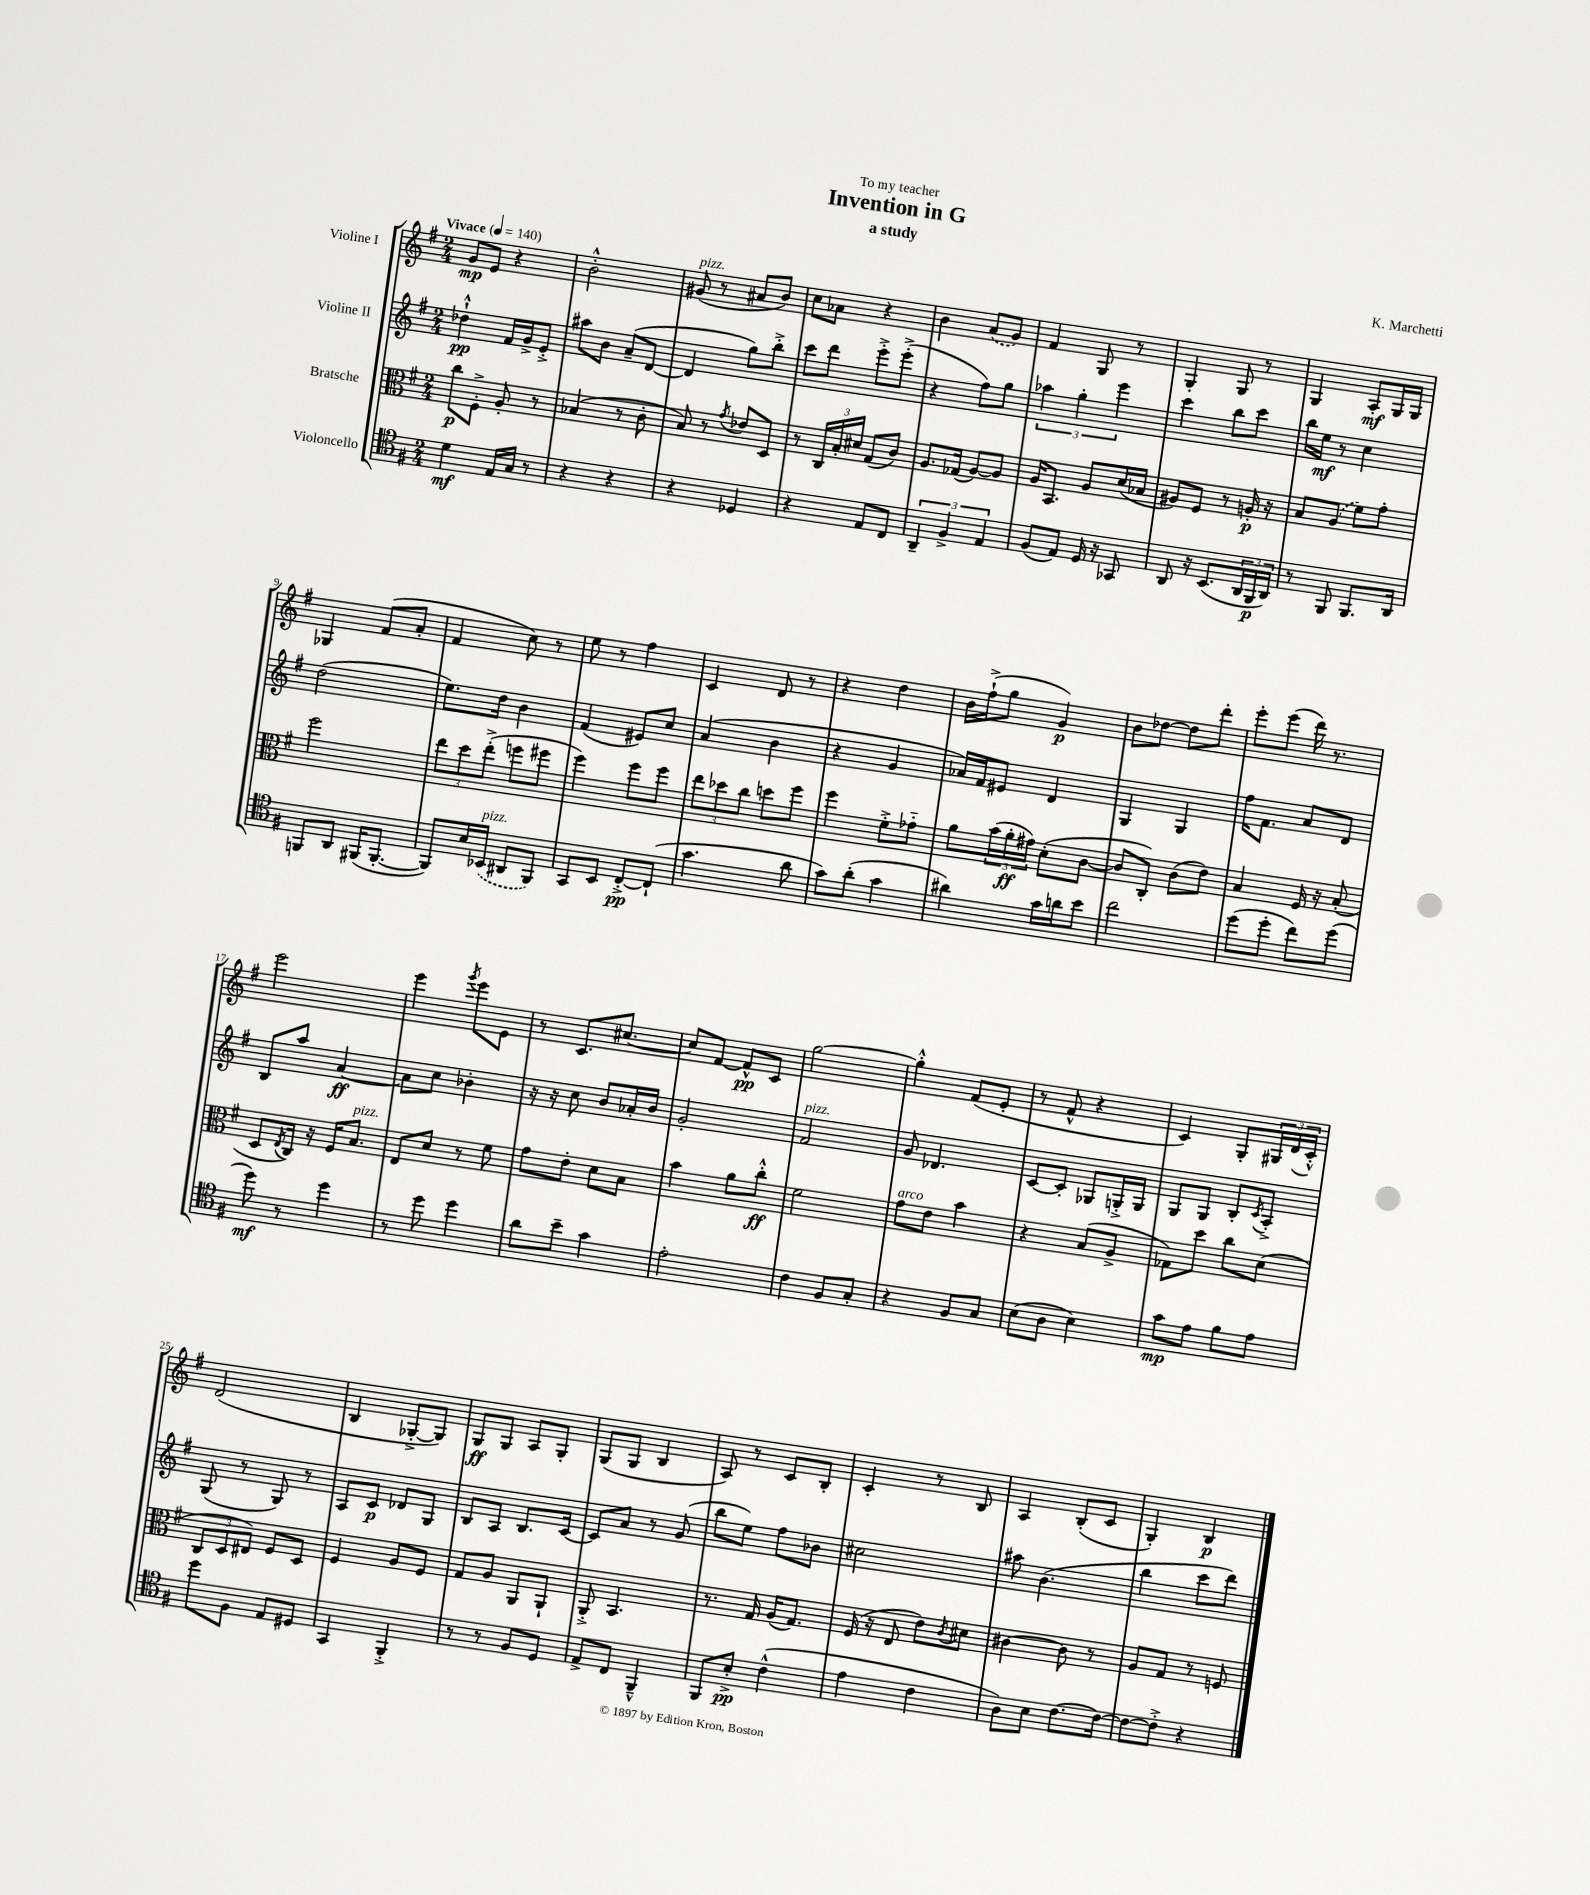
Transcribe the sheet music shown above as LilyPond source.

\header { title = "Invention in G" composer = "K. Marchetti" subtitle = "a study" dedication = "To my teacher" }
<<
\new StaffGroup <<
\new Staff = "s0" \with { instrumentName = "Violine I" } {
    \clef treble \key g \major \numericTimeSignature \time 2/4 \tempo "Vivace" 4 = 140
    g'8\mp e'8 r4 |
    b'2-.-^ |
    gis'8^\markup { \italic "pizz." }( r8 ais'8 b'8) |
    c''8 aes'8 r4 |
    b'4 \once \slurDashed a'8( g'8) |
    fis'4 g8 r8 |
    g4-. g8 r8 |
    g4 a8-.\mf g16 g16 |
    ges4 fis'8( a'8-. |
    fis'4 c''8) r8 |
    e''8 r8 fis''4 |
    c'4 d'8 r8 |
    r4 d''4 |
    b'16 fis''16-!->( g''8 g'4\p) |
    b'8 des''8~ des''8 d'''8-. |
    e'''8-. e'''8( d'''16) r8. |
    e'''2 |
    e'''4 \acciaccatura { g'''8 } e'''8 e'8 |
    r8 c'8. cis''8.~ |
    cis''8 fis'8~ fis'8-^\pp c'8 |
    g''2~ |
    g''4-.-^ fis'8( e'8-. |
    r8 fis'8-^ r4 |
    c'4) g8-. \tuplet 3/2 { gis16 d'16( c'16-.-^) } |
    d'2( |
    b4 ges8~-.-> ges8) |
    g8\ff g8 a8 g8-. |
    g8( g8 b4 |
    a8) r8 c'8 b8-. |
    c'4-. r8 b8 |
    a4 b8-.( c'8 |
    g4-.) b4\p \bar "|." |
}
\new Staff = "s1" \with { instrumentName = "Violine II" } {
    \clef treble \key g \major \numericTimeSignature \time 2/4
    des''4-!-^\pp fis'16 g'16-> e'8-.-> |
    ais''8 b'8 a'8--( d'8~ |
    d'4 g''8) b''8-.-> |
    c'''8 d'''8 e'''8-.-> e'''8-.->( |
    r4 fis''8) g''8 |
    \tuplet 3/2 { aes''4 g''4-. e'''4 } |
    c'''4 b''8 c'''8 |
    b''16 e''16\mf r8 c''4 |
    d''2( |
    e''8.) d''16 b'4 |
    fis'4( eis'8) c''8 |
    a'4( b'4 |
    r4 g'4 |
    aes'16) fis'16 eis'8 d'4 |
    g4 g4 |
    fis''16 fis'8. a'8 d'8 |
    b8 a''8 a'4~\ff |
    a'8 c''8 bes'4-. |
    r16 r16 c''8 b'8 aes'16-. b'16 |
    g'2-. |
    fis'2^\markup { \italic "pizz." } |
    g'8 des'4. |
    c'8~ c'8-. ges8 g16-.-> g16 |
    g8 g8 b8-. \acciaccatura { c'8 } a8-.-> |
    g8( r8 g8) r8 |
    a8 c'8\p des'8 g8 |
    b8 a8 b8. c'16~ |
    c'8 a'8 r8 g'8( |
    b''8 e''8) fis''8 bes'8 |
    cis''2 |
    ais''8 b'4.( |
    b''4 c'''8 d'''8) \bar "|." |
}
\new Staff = "s2" \with { instrumentName = "Bratsche" } {
    \clef alto \key g \major \numericTimeSignature \time 2/4
    c''8\p fis8-.-> a8-. r8 |
    bes4( r8 c'8-. |
    b8) r8 \acciaccatura { g'8 } ees'8 d8 |
    r8 \tuplet 3/2 { c16 b16-. dis'16 } g8( c'8) |
    a8. ges16( a8~) a8 |
    a16 b,8. a8 d'16( bes16 |
    ais8) fis8 r8 a16-.\p r16 |
    b8 \once \slurDashed a8( fis'8) g'8-. |
    fis''2 |
    \tuplet 3/2 { e''8 d''8 e''8-.->( } f''8 fis''8 |
    fis''4) fis''8 fis''8 |
    \tuplet 3/2 { e''8 des''8 c''8 } d''8 fis''8 |
    fis''4 fis'8-.-> ges'8-_ |
    a'8 \tuplet 3/2 { b'16( a'16-.\ff gis'16) } d'8-.( c'8~ |
    c'8 c8-.) c'8( e'8) |
    b4 fis16 r16 b8-.( |
    d8 \acciaccatura { e8 } c16) r16 fis16 b8.^\markup { \italic "pizz." } |
    e8 d'8 r8 fis'8 |
    g'8 e'8-. d'8 b8 |
    b'4 a'8 c''8-.-^\ff |
    fis'2 |
    g'8^\markup { \italic "arco" } e'8 b'4 |
    r4 b8( a8-> |
    ges8) d''8 c''8 d'8( |
    \tuplet 3/2 { c8 d8 eis8) } fis8 d8 |
    fis4 a8 fis8 |
    g8 a8 a,8 a,8-! |
    a,8-.-> b,4. |
    r8. g16 a16( g8.) |
    fis16( r16 e8 e'8) \acciaccatura { c'8 } dis'8 |
    cis'4~ cis'8 r8 |
    a8 g8 r8 f8 \bar "|." |
}
\new Staff = "s3" \with { instrumentName = "Violoncello" } {
    \clef tenor \key g \major \numericTimeSignature \time 2/4
    d'4\mf e16 g16 r8 |
    r4 r4 |
    r4 des4 |
    r4 e8 c8 |
    \tuplet 3/2 { a,4-- fis4-> e4 } |
    fis8( e8) d16 r16 ges,8 |
    a,8 r16 b,8.( \tuplet 3/2 { a,16 fis,16\p a,16) } |
    r8 fis,8 fis,8. a,16 |
    f,8 a,8 fis,16( fis,8.~-. |
    fis,8) b16 \once \slurDashed bes,16^\markup { \italic "pizz." }( ais,8 fis,8) |
    g,8 b,8 c8~-.->\pp c8-!( |
    g'4. a'8 |
    g'8) a'8-.( g'4 |
    ais'4) g'16 a'16 b'8 |
    c''2 |
    d''8( d''8-. c''8) d''8( |
    d''8\mf) r8 d''4 |
    r8 d''8 d''4 |
    a'8 b'8-- g'4 |
    e'2-. |
    c'4 fis8 g8-. |
    r4 fis8 g8 |
    b8( a8 b4) |
    g'8\mp e'8 fis'8 e'8 |
    d''8 fis8 e8 dis8 |
    g,4 fis,4-.-> |
    r8 r8 fis8 d8 |
    e8-> c8 fis,4---^ |
    fis,8 b8-.->\pp c'4-^( |
    e'4 c'4 |
    a8) b8 c'8.~ c'16~ |
    c'8~ c'8-.-> r4 \bar "|." |
}
>>
>>
